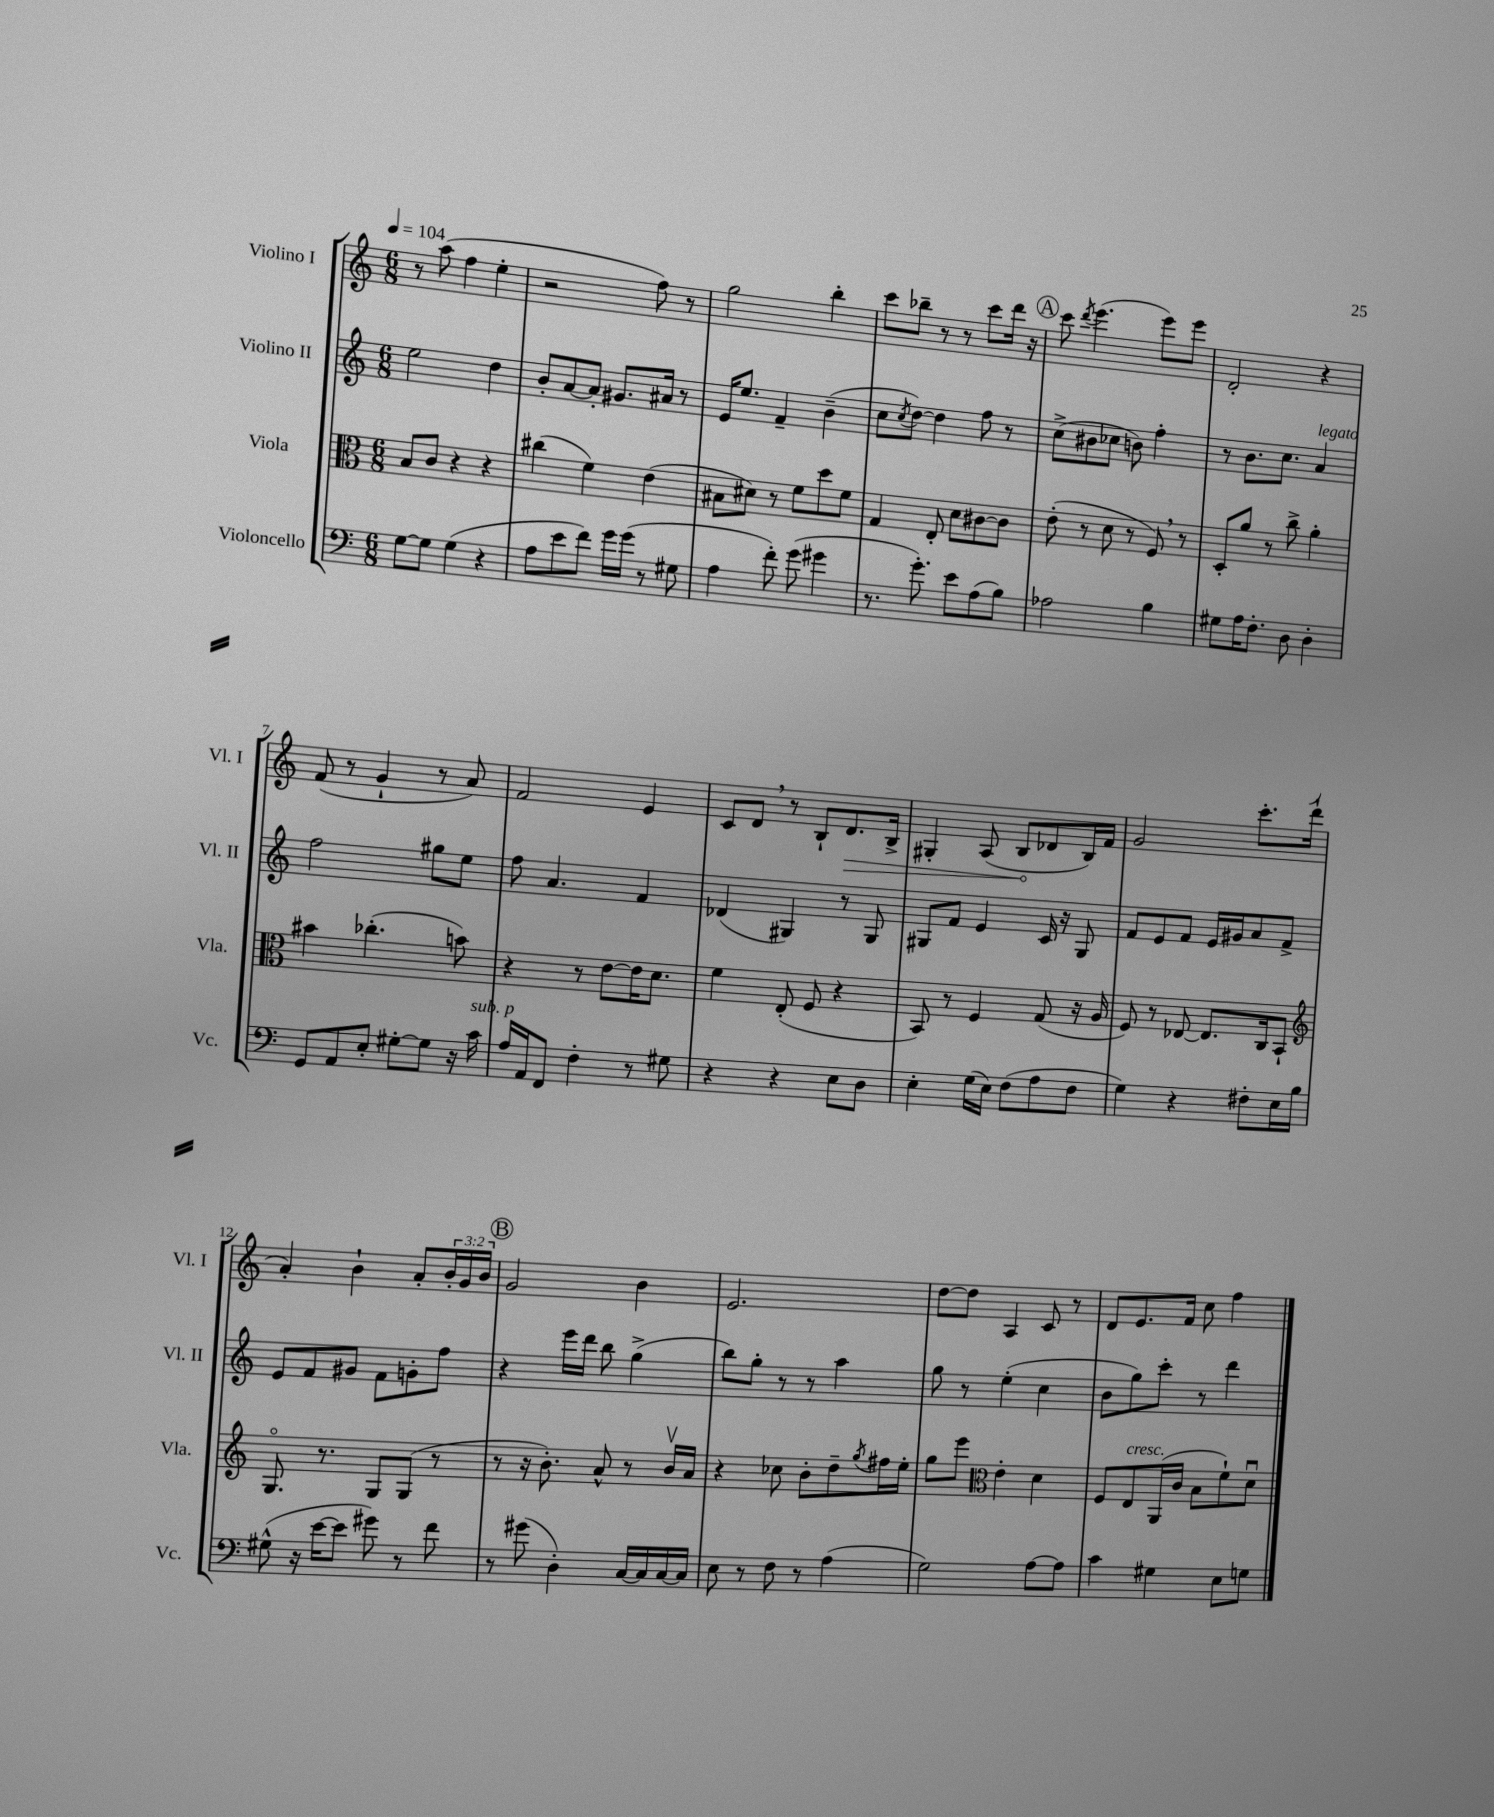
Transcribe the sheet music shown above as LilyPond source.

<<
\new StaffGroup <<
\new Staff = "s0" \with { instrumentName = "Violino I" shortInstrumentName = "Vl. I" } {
    \clef treble \key c \major \numericTimeSignature \time 6/8 \override Staff.TupletNumber.text = #tuplet-number::calc-fraction-text \tempo 4 = 104
    r8 a''8( f''4 e''4-. |
    r2 f''8) r8 |
    g''2 b''4-. |
    c'''8 bes''8-- r8 r8 c'''8 d'''16 r16 |
    \mark \markup { \circle "A" } c'''8 \acciaccatura { d'''8 } e'''4.( e'''8) e'''8 |
    d'2-. r4 |
    f'8( r8 g'4-! r8 a'8) |
    f'2 e'4 |
    c'8 d'8 \breathe r8 b8-! \once \override Hairpin.circled-tip = ##t d'8.\> b16-> |
    gis4-. a8( b8\! des'8 b16) f'16 |
    g'2 c'''8.-. d'''16-!( |
    a'4-.) b'4-! a'8-. \tuplet 3/2 { b'16-. g'16 b'16 } |
    \mark \markup { \circle "B" } g'2 b'4 |
    e'2. |
    d''8~ d''8 a4 c'8 r8 |
    d'8 e'8. f'16 c''8 f''4 \bar "|." |
}
\new Staff = "s1" \with { instrumentName = "Violino II" shortInstrumentName = "Vl. II" } {
    \clef treble \key c \major \numericTimeSignature \time 6/8
    e''2 d''4 |
    b'8-. a'8~ a'8-. gis'8. ais'16 r8 |
    e'16 e''8. f'4-- b'4--( |
    c''8 \acciaccatura { c''8 } d''8~) d''4 f''8 r8 |
    \mark \markup { \circle "A" } c''8->( bis'8 ces''8 b'8) f''4-. |
    r8 b'8. c''8. a'4^\markup { \italic "legato" } |
    f''2 gis''8 e''8 |
    f''8 a'4. f'4 |
    des'4( gis4) r8 gis8 |
    gis8 f'8 e'4 c'16 r16 gis8 |
    f'8 e'8 f'8 e'16 gis'16 a'8 f'8-> |
    e'8 f'8 gis'8 f'8 g'8-. f''8 |
    \mark \markup { \circle "B" } r4 e'''16 d'''16 b''8 g''4->( |
    b''8) g''8-. r8 r8 a''4 |
    g''8 r8 e''4-.( c''4 |
    b'8 g''8) c'''8-. r8 d'''4 \bar "|." |
}
\new Staff = "s2" \with { instrumentName = "Viola" shortInstrumentName = "Vla." } {
    \clef alto \key c \major \numericTimeSignature \time 6/8
    b8 c'8 r4 r4 |
    cis''4( f'4) e'4( |
    bis8 dis'8) r8 f'8 d''8 f'8 |
    g4 e8-. d'8 cis'8~ cis'8 |
    \mark \markup { \circle "A" } e'8-.( r8 d'8 r8 f8) \breathe r8 |
    d8-. a'8 r8 c''8-> a'4-. |
    bis'4 ces''4.-.( b'8) |
    r4 r8 e'8~ e'16 d'8. |
    f'4 e8-.( f8 r4 |
    b,8) r8 f4 g8( r16 a16 |
    f8) r8 ees8~ ees8. c16 b,8-! |
    \clef treble g8.\flageolet r8. g8 g8( r8 |
    \mark \markup { \circle "B" } r8 r16 b'8.-.) a'8-^ r8 b'16\upbow a'16 |
    r4 ces''8 b'8-. d''8-- \acciaccatura { g''8 } fis''16 e''16-. |
    g''8 e'''8 \clef alto e'4-. d'4 |
    f8 e8^\markup { \italic "cresc." } a,16( c'16 b8 f'8-!) d'8\downbow \bar "|." |
}
\new Staff = "s3" \with { instrumentName = "Violoncello" shortInstrumentName = "Vc." } {
    \clef bass \key c \major \numericTimeSignature \time 6/8
    g8~ g8 g4( r4 |
    a8 e'8 f'8) g'16 g'16( r8 gis8 |
    a4 f'8-.) g'8( gis'4 |
    r8. g'8.-.) e'8 a8( b8) |
    \mark \markup { \circle "A" } aes2 b4 |
    gis8 a16 f8.-. d8 d4-. |
    g,8 a,8 e8-. gis8~-. gis8 r16 c'16^\markup { \italic "sub. p" } |
    a16 a,16 f,8 f4-. r8 gis8 |
    r4 r4 e8 d8 |
    e4-. g16( e16) f8( a8 f8 |
    g4) r4 fis8-. e16 b16 |
    gis8-^( r16 e'16~ e'8 gis'8) r8 f'8 |
    \mark \markup { \circle "B" } r8 gis'8( d4-.) c16~ c16 c16~ c16 |
    e8 r8 f8 r8 a4( |
    g2) a8~ a8 |
    c'4 gis4 e8 g8 \bar "|." |
}
>>
>>
